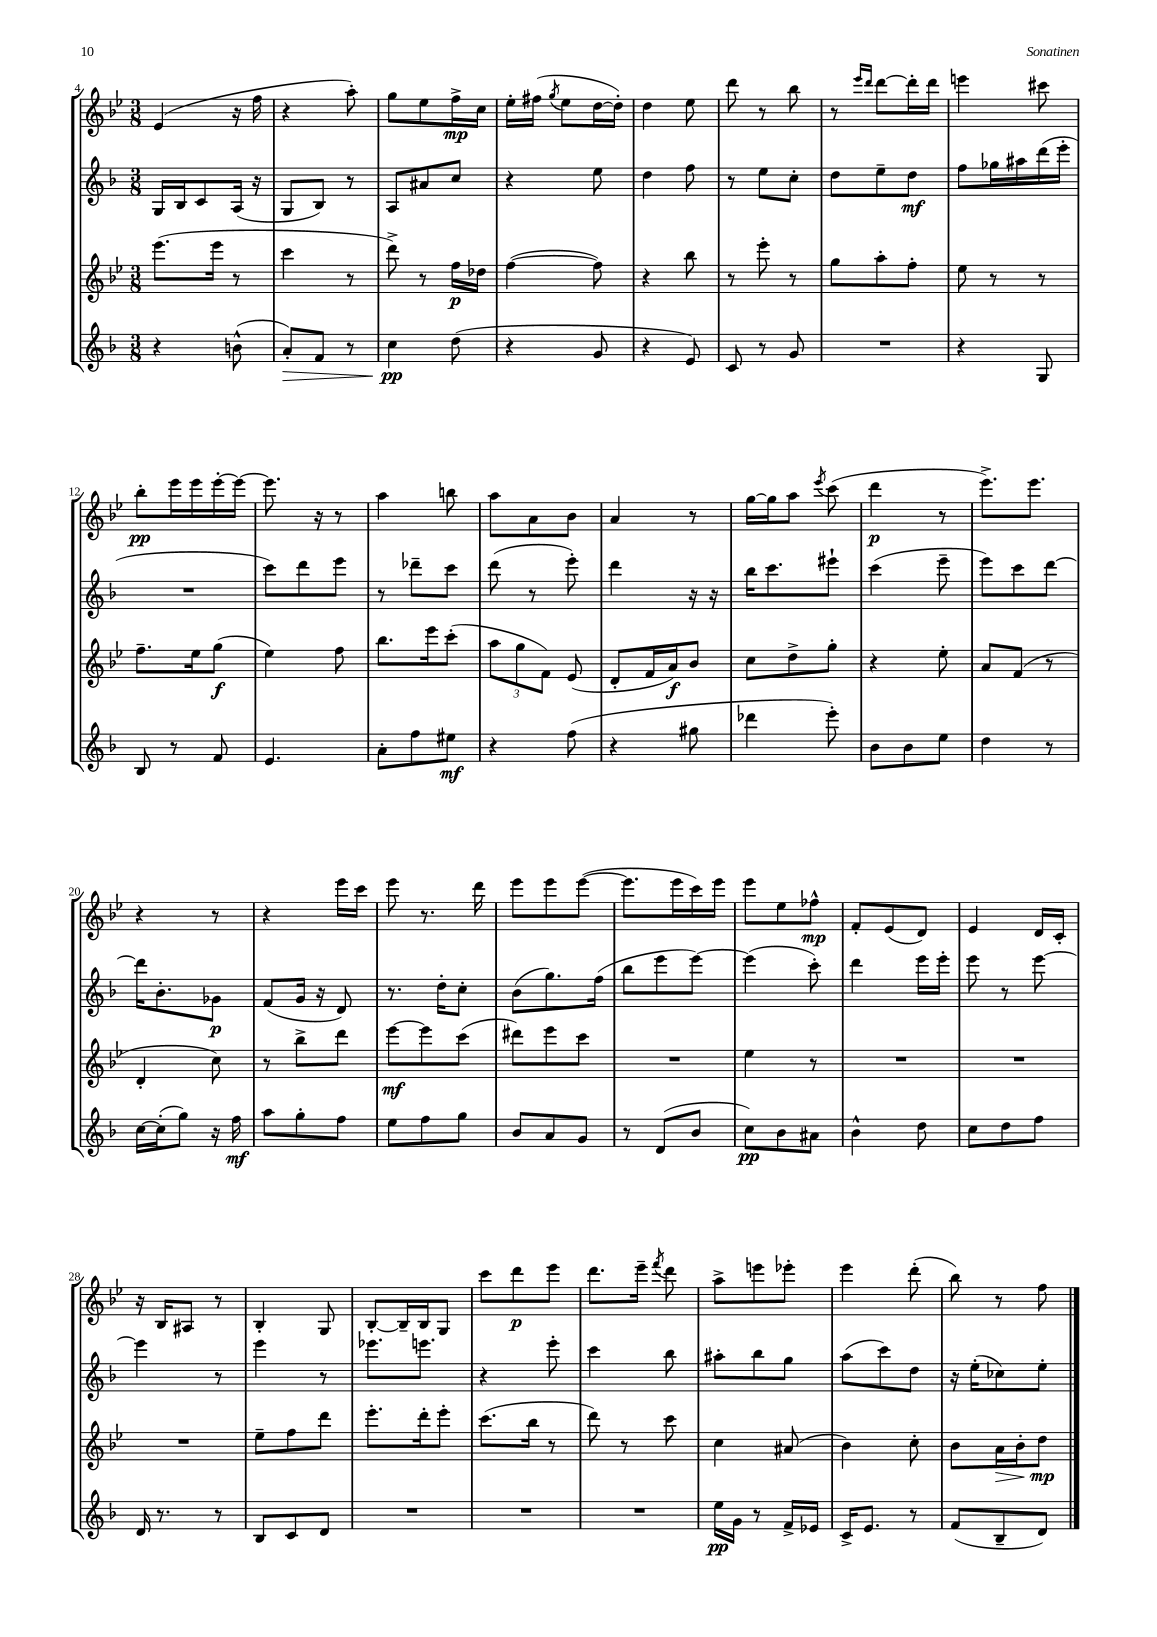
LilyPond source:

<<
\new StaffGroup <<
\new Staff = "s0" {
    \clef treble \key bes \major \numericTimeSignature \time 3/8
    \autoBeamOff ees'4( r16 f''16 |
    r4 a''8-.) |
    g''8[ ees''8 f''16->\mp c''16] |
    ees''16[-. fis''16]( \acciaccatura { g''8 } ees''8[ d''16~ d''16]-.) |
    d''4 ees''8 |
    d'''8 r8 bes''8 |
    r8 \grace { ees'''16[ d'''16] } d'''8[~ d'''16-. d'''16] |
    e'''4 cis'''8 |
    bes''8[-.\pp ees'''16 ees'''16 ees'''16~-. ees'''16]~ |
    ees'''8. r16 r8 |
    a''4 b''8 |
    a''8[ a'8 bes'8] |
    a'4 r8 |
    g''16[~ g''16 a''8] \acciaccatura { ees'''8 } c'''8( |
    d'''4\p r8 |
    ees'''8.[->) ees'''8.] |
    r4 r8 |
    r4 ees'''16[ c'''16] |
    ees'''8 r8. d'''16 |
    ees'''8[ ees'''8 ees'''8]~( |
    ees'''8.[ ees'''16 c'''16) ees'''16] |
    ees'''8[ ees''8 fes''8]-^\mp |
    f'8[-. ees'8( d'8]) |
    ees'4 d'16[ c'16]-. |
    r16 bes16[ ais8] r8 |
    bes4-. g8 |
    bes8[~-. bes16-- bes16 g8] |
    c'''8[ d'''8\p ees'''8] |
    d'''8.[ ees'''16]-- \acciaccatura { f'''8 } d'''8 |
    a''8[-> e'''8 ees'''8]-. |
    ees'''4 d'''8-.( |
    bes''8) r8 f''8 \bar "|." |
}
\new Staff = "s1" {
    \clef treble \key f \major \numericTimeSignature \time 3/8
    \autoBeamOff g16[ bes16 c'8 a16]( r16 |
    g8[ bes8]) r8 |
    a8[ ais'8 c''8] |
    r4 e''8 |
    d''4 f''8 |
    r8 e''8[ c''8]-. |
    d''8[ e''8-- d''8]\mf |
    f''8[ ges''16 ais''16 d'''16( e'''16]-. |
    R4. |
    c'''8[) d'''8 e'''8] |
    r8 des'''8[-- c'''8] |
    d'''8( r8 e'''8-.) |
    d'''4 r16 r16 |
    bes''16[ c'''8. eis'''8]-! |
    c'''4( e'''8-- |
    e'''8[) c'''8 d'''8]~ |
    d'''16[ bes'8.-. ges'8]\p |
    f'8[( g'16] r16 d'8) |
    r8. d''16[-. c''8]-. |
    bes'8[( g''8.) f''16]( |
    bes''8[ e'''8 e'''8]~) |
    e'''4( c'''8-.) |
    d'''4 e'''16[ e'''16]-. |
    e'''8 r8 e'''8~ |
    e'''4 r8 |
    e'''4 r8 |
    ees'''8.[ e'''8.] |
    r4 e'''8-. |
    c'''4 bes''8 |
    ais''8[-. bes''8 g''8] |
    a''8[( c'''8) d''8] |
    r16 e''16[-.( ces''8) e''8]-. \bar "|." |
}
\new Staff = "s2" {
    \clef treble \key bes \major \numericTimeSignature \time 3/8
    \autoBeamOff ees'''8.[( ees'''16] r8 |
    c'''4 r8 |
    d'''8->) r8 f''16[\p des''16] |
    f''4~( f''8) |
    r4 bes''8 |
    r8 ees'''8-. r8 |
    g''8[ a''8-. f''8]-. |
    ees''8 r8 r8 |
    f''8.[-- ees''16 g''8]\f( |
    ees''4) f''8 |
    bes''8.[ ees'''16 c'''8]-.( |
    \tuplet 3/2 { a''8[ g''8 f'8]) } ees'8( |
    d'8[-. f'16 a'16\f) bes'8] |
    c''8[ d''8-> g''8]-. |
    r4 ees''8-. |
    a'8[ f'8]( r8 |
    d'4-. c''8) |
    r8 bes''8[-> d'''8] |
    ees'''8[~\mf ees'''8 c'''8]( |
    dis'''8[) ees'''8 c'''8] |
    R4. |
    ees''4 r8 |
    R4. |
    R4. |
    R4. |
    ees''8[-- f''8 d'''8] |
    ees'''8.[-. d'''16-. ees'''8]-. |
    c'''8.[( bes''16] r8 |
    d'''8) r8 c'''8 |
    c''4 ais'8( |
    bes'4) c''8-. |
    bes'8[ a'16\> bes'16-. d''8]\mp\! \bar "|." |
}
\new Staff = "s3" {
    \clef treble \key f \major \numericTimeSignature \time 3/8
    \autoBeamOff r4 b'8-^( |
    a'8[-.\>) f'8] r8 |
    c''4\pp\! d''8( |
    r4 g'8 |
    r4 e'8) |
    c'8 r8 g'8 |
    R4. |
    r4 g8 |
    bes8 r8 f'8 |
    e'4. |
    a'8[-. f''8 eis''8]\mf |
    r4 f''8( |
    r4 gis''8 |
    des'''4 e'''8-.) |
    bes'8[ bes'8 e''8] |
    d''4 r8 |
    c''16[~ c''16-.( g''8]) r16 f''16\mf |
    a''8[ g''8-. f''8] |
    e''8[ f''8 g''8] |
    bes'8[ a'8 g'8] |
    r8 d'8[( bes'8] |
    c''8[\pp) bes'8 ais'8] |
    bes'4-^ d''8 |
    c''8[ d''8 f''8] |
    d'16 r8. r8 |
    bes8[ c'8 d'8] |
    R4. |
    R4. |
    R4. |
    e''16[\pp g'16] r8 f'16[-> ees'16] |
    c'16[-> e'8.] r8 |
    f'8[( bes8-- d'8]) \bar "|." |
}
>>
>>
\layout { \context { \Score currentBarNumber = #4 } }
